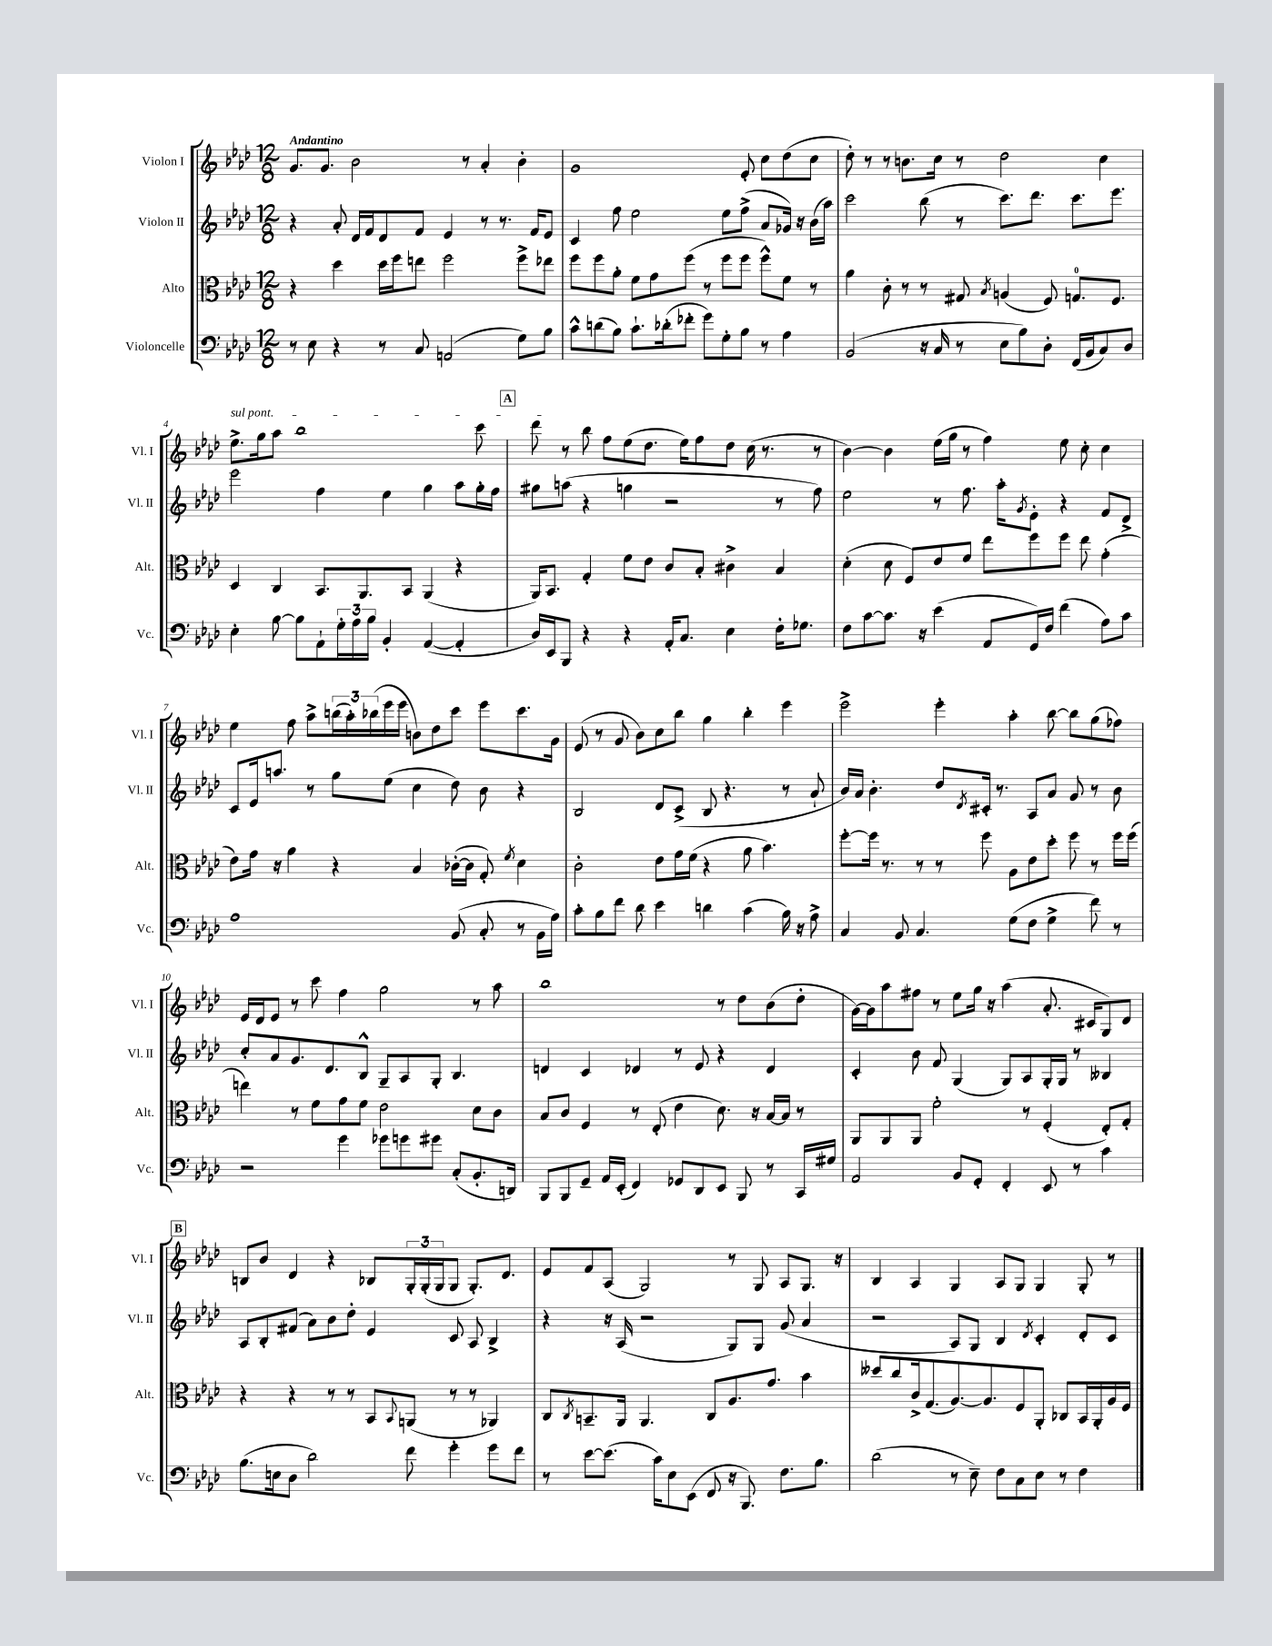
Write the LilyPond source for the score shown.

<<
\new StaffGroup <<
\new Staff = "s0" \with { instrumentName = "Violon I" shortInstrumentName = "Vl. I" } {
    \clef treble \key aes \major \numericTimeSignature \time 12/8 \tempo "Andantino"
    g'8. g'8. bes'2 r8 aes'4-. bes'4-. |
    g'1 ees'8-. c''8 des''8( c''8 |
    des''8-.) r8 r8 b'8. c''16 r8 des''2 c''4 |
    \once \override TextSpanner.bound-details.left.text = \markup { \italic "sul pont." } ees''8.->\startTextSpan g''16 aes''8 bes''1 c'''8 |
    \mark \markup { \box "A" } des'''8\stopTextSpan r8 bes''8 f''8 ees''8( des''8. ees''16) f''8 des''8 c''16( r8. r8 |
    bes'4~) bes'4 ees''16( g''16 r8 f''4) ees''8 c''8-. c''4 |
    ees''4 f''8 aes''8-> \tuplet 3/2 { b''16( aes''16-.) bes''16( } ees'''16 ees'''16 b'8) des''8 c'''8 ees'''8 c'''8. g'16 |
    ees'8( r8 g'8 bes'8) c''8 bes''8 g''4 bes''4-. ees'''4 |
    ees'''2-> ees'''4-. aes''4-. bes''8~ bes''8 g''8( fes''8) |
    ees'16 des'16 ees'8 r8 c'''8 f''4 g''2 r8 aes''8 |
    bes''1 r8 des''8 bes'8( des''8-. |
    g'16~) g'16 aes''8 fis''8 r8 ees''8 g''16 r16 aes''4( aes'8.-. cis'16 g8) des'8 |
    \mark \markup { \box "B" } b8 bes'8 des'4 r4 bes8 \tuplet 3/2 { g16-. g16-.( g16 } g8 g8.-.) des'8. |
    ees'8 f'8 aes8( g2) r8 g8 aes8 g8. r16 |
    bes4 aes4 g4 aes8 g8 g4 g8-. r8 \bar "|." |
}
\new Staff = "s1" \with { instrumentName = "Violon II" shortInstrumentName = "Vl. II" } {
    \clef treble \key aes \major \numericTimeSignature \time 12/8
    r4 aes'8-. des'16 f'16 des'8 f'8 ees'4 r8 r8. f'16 ees'8 |
    c'4 f''8 ees''2 ees''8 f''8->( aes'8 ges'16) r16 bes'16( aes''16) |
    c'''2 bes''8( r8 c'''8.) des'''8. c'''8. ees'''8. |
    ees'''2 f''4 ees''4 g''4 aes''8 g''16-. f''16 |
    \mark \markup { \box "A" } gis''8 a''8( r4 g''4 r2 r8 f''8) |
    ees''2 r8 f''8. aes''16-. \acciaccatura { g'8 } ees'8-. r4 f'8 des'8-> |
    c'8 ees'16 a''8. r8 g''8 ees''8( c''4 des''8) bes'8 r4 |
    bes2 des'8 c'8->( bes8 r4. r8 aes'8-! |
    bes'16) aes'16 bes'4.-. des''8 \acciaccatura { des'8 } cis'16-. r8. aes8 aes'8 g'8 r8 bes'8 |
    c''8-. aes'8 g'8. des'8. bes8-^ g8-- aes8 g8-. bes4. |
    d'4 c'4 des'4 r8 ees'8 r4 des'4 |
    c'4-. bes'8 f'8 g4( g8) aes8 g16-. g16 r8 beses4 |
    \mark \markup { \box "B" } aes8 bes8-. fis'8( aes'8) bes'8 des''8-. ees'4 c'8 aes8 bes4-> |
    r4 r16 aes16( r2 g8) g8 g'8( aes'4 |
    r2 aes8) g8 bes4 \acciaccatura { des'8 } c'4-. des'8-. c'8 \bar "|." |
}
\new Staff = "s2" \with { instrumentName = "Alto" shortInstrumentName = "Alt." } {
    \clef alto \key aes \major \numericTimeSignature \time 12/8
    r4 des''4 des''16 f''16 e''8 f''2 f''8-> ees''8 |
    f''8 f''8 aes'8-. f'8 g'8 f''8( r8 f''8 f''8 f''8-^) f'8 r8 |
    aes'4 c'8-. r8 r8 gis8 \acciaccatura { bes8 } a4( f8) g8.-0 f8. |
    des4 c4 bes,8. aes,8. bes,8 aes,4( r4 |
    \mark \markup { \box "A" } aes,16) bes,8. g4-. f'8 ees'8 c'8 bes8-. cis'4-> bes4 |
    des'4-.( des'8 f8) ees'8 f'8 ees''8 f''8 f''8 ees''8 g'4-.( |
    ees'8) g'16 r16 aes'4 r4 bes4 ces'16~-.( ces'16 g8-.) \acciaccatura { f'8 } des'4 |
    c'2-. ees'8 g'16 f'16( r4 aes'8 bes'4.) |
    f''8~-. f''16 r8. r8 r8 f''8 aes8 ees'8 des''8-. f''8 r8 f''16 f''16( |
    e''4) r8 f'8 g'8 f'8 ees'2 des'8 c'8 |
    bes8 c'8 f4 r8 ees8-.( ees'4 des'8.) r16 bes16~ bes16 r8 |
    aes,8 aes,8 aes,8 f'2-. r8 f4-.( ees8-.) g8-. |
    \mark \markup { \box "B" } r4 r4 r8 r8 bes,8 \appoggiatura { bes,8 } a,8( r8 r8 aes,4) |
    c8 \acciaccatura { c8 } b,8.-- aes,16 aes,4. c8 aes8. g'8. bes'4 |
    deses''8 c''8 c'16-> g8.( aes8.~) aes8. f8 aes,8-. ces8 bes,16 aes,16-. aes16 f16 \bar "|." |
}
\new Staff = "s3" \with { instrumentName = "Violoncelle" shortInstrumentName = "Vc." } {
    \clef bass \key aes \major \numericTimeSignature \time 12/8
    r8 ees8 r4 r8 c8 a,2( g8) bes8 |
    c'8-^ d'8( bes8) c'8.-! des'16-.( fes'8-. g'8) g8-. bes8 r8 aes4 |
    bes,2( r16 c16 r8 ees8 bes8) des8-. f,16( bes,16 c8) des8 |
    ees4-. bes8~ bes8 aes,8-! \tuplet 3/2 { g16-. aes16 bes16 } bes,4-. aes,4~( aes,4-. |
    \mark \markup { \box "A" } des16) ees,16 bes,,8 r4 r4 aes,16-. c8. ees4 f16-. ges8. |
    f8 c'8~ c'8. r16 ees'4( aes,8 g,16) f16 f'4( aes8) c'8 |
    aes1 bes,8( c8-. r8 bes,16 aes16) |
    c'8-. bes8 f'8 des'8 ees'4 d'4 c'4( bes16) r16 aes8-> |
    c4 bes,8 c4. g8( f8 g4-> f'8) r8 |
    r2 g'4 ges'8 g'8 gis'8 c8-.( bes,8.-. d,16) |
    bes,,8 bes,,8 g,8-- aes,16 ees,16-.( f,4) ges,8 des,8 ees,8 bes,,8 r8 c,16 gis16 |
    aes,2 bes,8 g,8-. f,4-. ees,8 r8 c'4 |
    \mark \markup { \box "B" } bes8.( e16 des8 des'2) f'8 g'4-. g'8 f'8 |
    r8 ees'8~ ees'8.( c'16) ees8 ees,8( f,8 r16 bes,,8.) f8. bes8. |
    des'2( r8 ees8--) f8 c8 ees8 r8 f4 \bar "|." |
}
>>
>>
